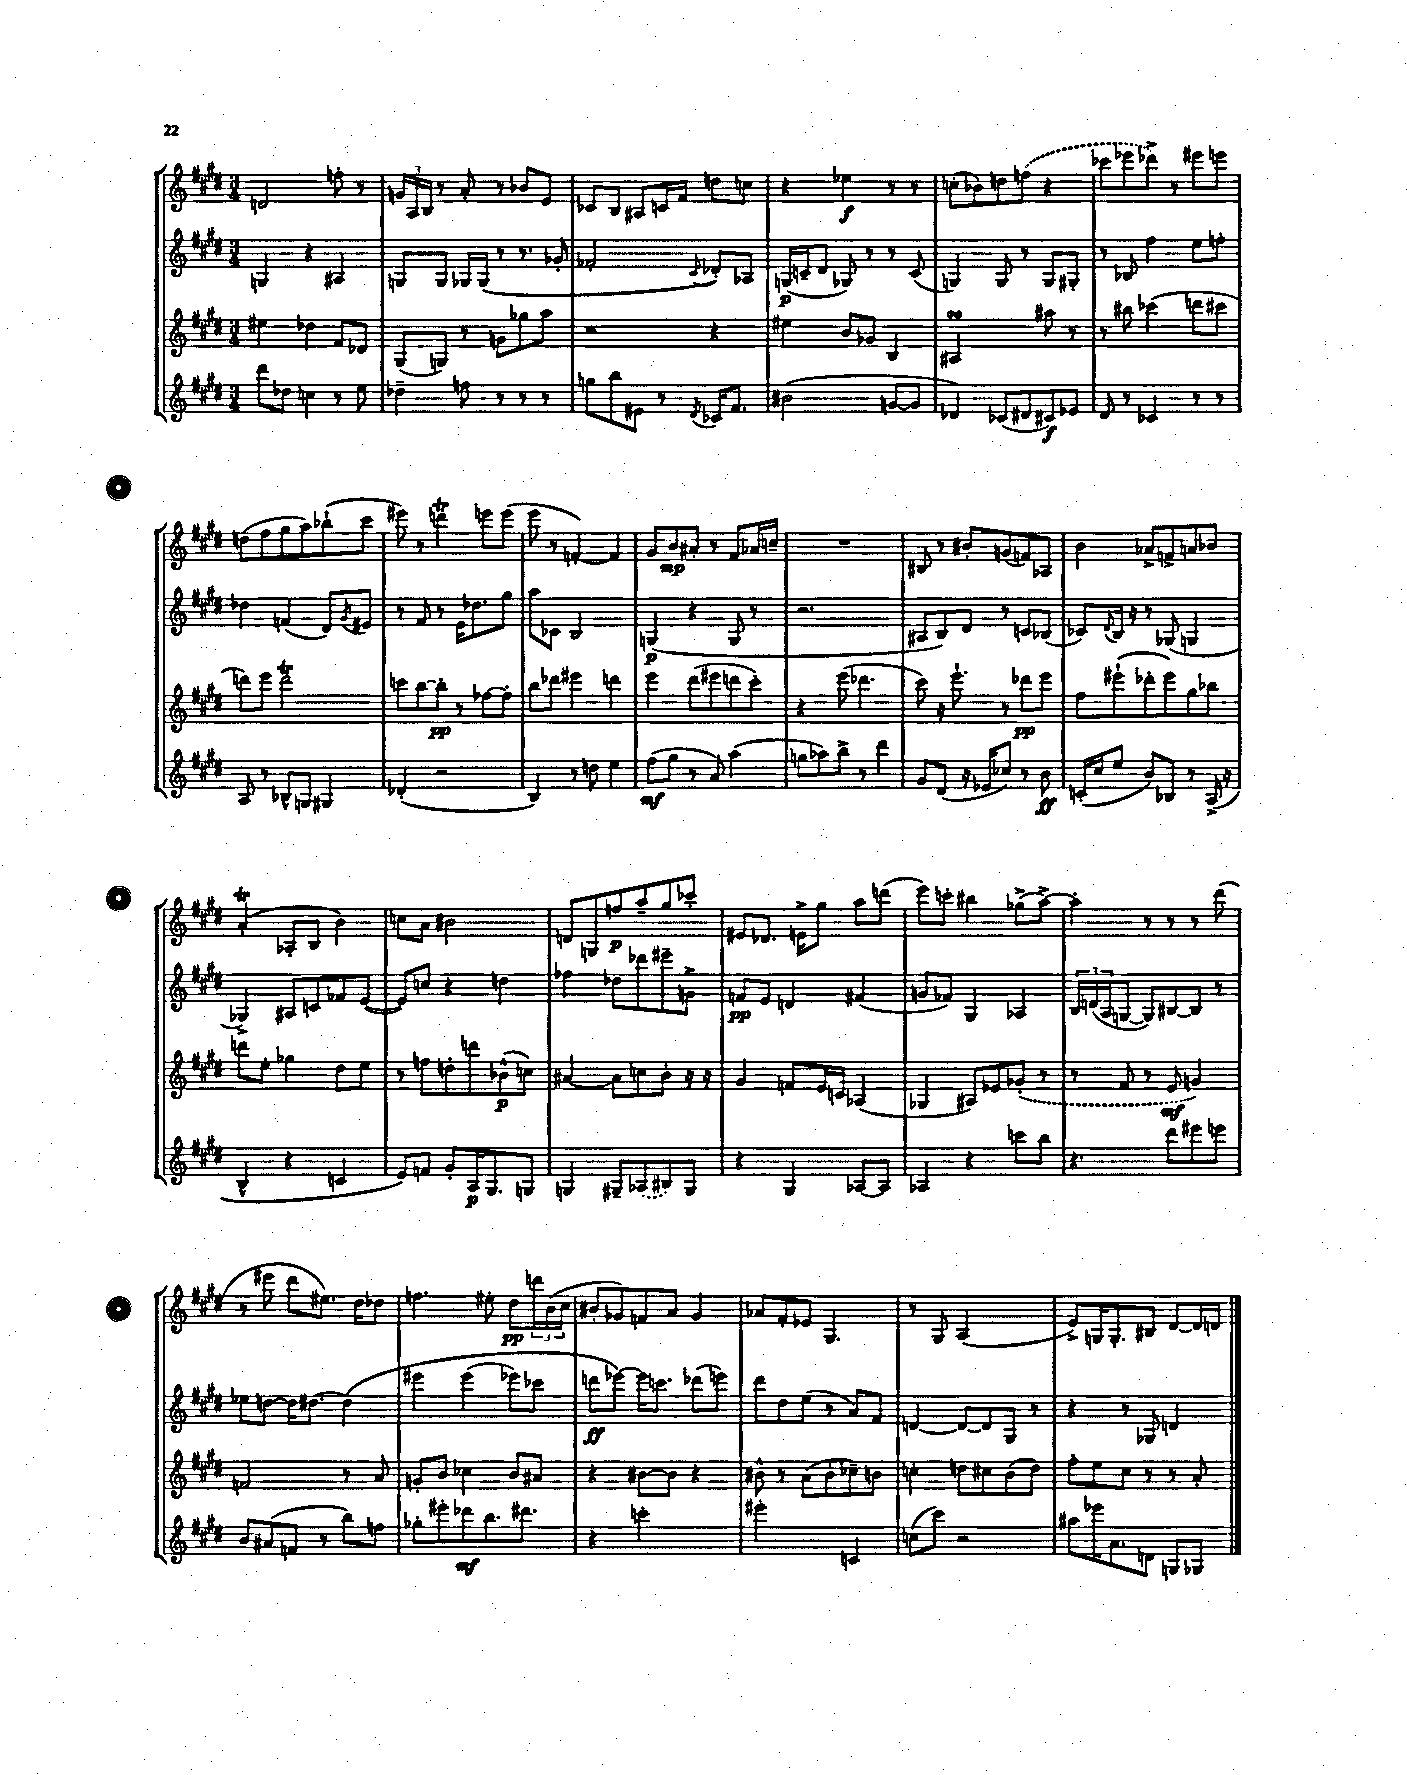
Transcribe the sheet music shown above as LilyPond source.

<<
\new StaffGroup <<
\new Staff = "s0" {
    \clef treble \key e \major \numericTimeSignature \time 3/4
    d'2 f''8-. r8 |
    \tuplet 3/2 { g'16 a16 b16 } r8 a'8-. r8 bes'8 e'8 |
    ces'8 b8 ais8 c'16 fis'16 d''8 c''8 |
    r4 ees''4\f r8 r8 |
    c''8-.( bes'8) d''8 \once \slurDashed f''8( r4 |
    ces'''8 ees'''8 des'''8->) r8 eis'''8 e'''8 |
    d''8( fis''8 gis''8 a''8) bes''8-!( cis'''8 |
    eis'''8) r8 d'''4\trill e'''8 e'''8( |
    e'''8 r8 f'4~-.) f'4 |
    gis'8 b'8\mp ais'8-. r8 fis'8 aes'16 c''16-- |
    R2. |
    bis8 r8 bis'8-. g'8( f'8) aes8 |
    b'4 aes'8-> f'8-> a'8 bes'8 |
    a'4-.\trill( aes8-. b8 b'4) |
    c''8 a'8 bis'2 |
    d'8 g8 f''8\p a''8-- gis''8 ces'''8-. |
    eis'8 des'8. e'16-> gis''8 a''8 d'''8( |
    e'''8) c'''8-. bis''4 ges''8->( a''8~->) |
    a''4-. r8 r8 r8 dis'''8( |
    r8 eis'''8 dis'''8 eis''8.) dis''16 des''8 |
    f''4. eis''8-. dis''8\pp \tuplet 3/2 { d'''16 b'16( cis''16 } |
    bis'8-. ges'8) f'8 a'8 ges'4 |
    aes'8 fis'8-. ees'8 gis4. |
    r8 gis8 a2( |
    e'8->) g16 g8.-. bis8 dis'8~ dis'16 d'16 \bar "|." |
}
\new Staff = "s1" {
    \clef treble \key e \major \numericTimeSignature \time 3/4
    g4 r4 ais4 |
    g8 g8 ges16 ges16( r8 r8. ges'16-. |
    fes'2-. \appoggiatura { cis'8 } des'8-.) aes8 |
    g16\p( c'16-- dis'8 ges8) r8 r8 c'8( |
    g4) g8 r8 g8 gis8-. |
    r8 bes8 fis''4 e''8 f''8-. |
    des''4 f'4( dis'8) \acciaccatura { gis'8 } eis'8 |
    r8 fis'8 r8 e'16 des''8. gis''8 |
    a''8 ces'8 b2 |
    g4\p( r4 g8 r8 |
    r2. |
    ais8 b8) dis'8 r8 c'8 bes8( |
    ces'8) \appoggiatura { dis'8 } b16 r16 r8 ges8( g4 |
    ges4->) ais8 c'8 fes'8 e'8~( |
    e'8) c''8 r4 d''4 |
    fes''4 des''8 des'''8 eis'''8-- g'8-> |
    f'8\pp e'8 d'4 fis'4( |
    g'8 fes'8) gis4 aes4 |
    \tuplet 3/2 { b16 d'16( a16 } g8~ g8) bis8~ bis8 r8 |
    ees''8 d''8~ d''16 dis''8.~ dis''4\( |
    eis'''4 eis'''4( ees'''8) ces'''8 |
    d'''8\ff ees'''8~\) ees'''16 c'''8. des'''8( e'''8) |
    dis'''8 dis''8 e''8( r8 a'8) fis'8 |
    d'4~ d'8~ d'8 gis8 r8 |
    r4 r8 ges8 d'4 \bar "|." |
}
\new Staff = "s2" {
    \clef treble \key e \major \numericTimeSignature \time 3/4
    eis''4 des''4 fis'8 des'8 |
    gis8( g8) r8 g'8 ges''8 a''8 |
    r2 r4 |
    eis''4 b'8 ges'8 b4 |
    ais2\turn ais''8 r8 |
    r8 bis''8 ces'''4( d'''8 cis'''8 |
    d'''8) e'''8 d'''2\trill |
    c'''8 b''8~ b''8-.\pp r8 fes''8~ fes''8-. |
    b''8 des'''8 eis'''4 d'''4 |
    e'''4 dis'''8( eis'''8 d'''8 cis'''8-.) |
    r4 e'''8( des'''4. |
    cis'''8) r16 e'''8.-! r8 des'''8\pp e'''8 |
    fis''8 eis'''8-!( des'''8-. eis'''8) gis''8 bes''8 |
    d'''8 e''8-. ges''4 dis''8 e''8 |
    r8 f''8 d''8-. d'''8 bes'8-^\p( c''8) |
    ais'4~ ais'8 c''8 b'8-. r16 r16 |
    gis'4 f'8 e'16 c'16 aes4( |
    ges4 ais8) ees'8 \once \slurDashed ges'8-.( r8 |
    r8 fis'8 r8 e'8\mf g'4) |
    f'2 r8 a'8 |
    g'8-. b'8 ces''4 b'8 ais'8 |
    r4 bis'8~ bis'8 r4 |
    bis'8-^ r8 a'8( bis'8-. ces''8--) b'8 |
    c''4-. d''8 cis''8 b'8( d''8) |
    fis''8-. e''8 cis''8 r8 r8 a'8-. \bar "|." |
}
\new Staff = "s3" {
    \clef treble \key e \major \numericTimeSignature \time 3/4
    dis'''8 des''8 c''4 r8 e''8 |
    des''4-- f''8 r8 r8 r8 |
    g''8 b''8 eis'8 r8 \acciaccatura { dis'8 } ces'16 fis'8. |
    bis'2( g'8~ g'8 |
    des'4) ces'8( dis'8 cis'8\f) ees'8 |
    dis'8 r8 ces'4 r8 r8 |
    a8 r8 bes8-^ g8 gis4 |
    des'4-.( r2 |
    b4) r8 d''8 e''4 |
    fis''8\mf( gis''8 r8 a'8) a''4( |
    g''8 aes''8) b''8-> r8 dis'''4 |
    gis'8 dis'8( r16 ees'16 ces''8) r8 b'8\ff |
    c'16-.( cis''16 e''8 b'8) bes8 r8 a16->( r16 |
    b4-^ r4 c'4 |
    e'8) f'8 gis'8-. a16\p gis8. g8 |
    g4 gis8-- \once \slurDashed aes8( bis8) gis8 |
    r4 gis4 aes8~ aes8 |
    aes4 r4 c'''8 b''8 |
    r4. dis'''8 eis'''8 e'''8 |
    b'8 ais'8( f'8 r8 b''8) f''8 |
    ges''8-. eis'''8-. des'''8\mf b''8. dis'''8. |
    r4 c'''2-. |
    eis'''2-. c'4 |
    c''8( cis'''8) r2 |
    ais''8 ees'''16 a'8. d'8 g8 ges8 \bar "|." |
}
>>
>>
\layout { \context { \Score \remove "Bar_number_engraver" } }
